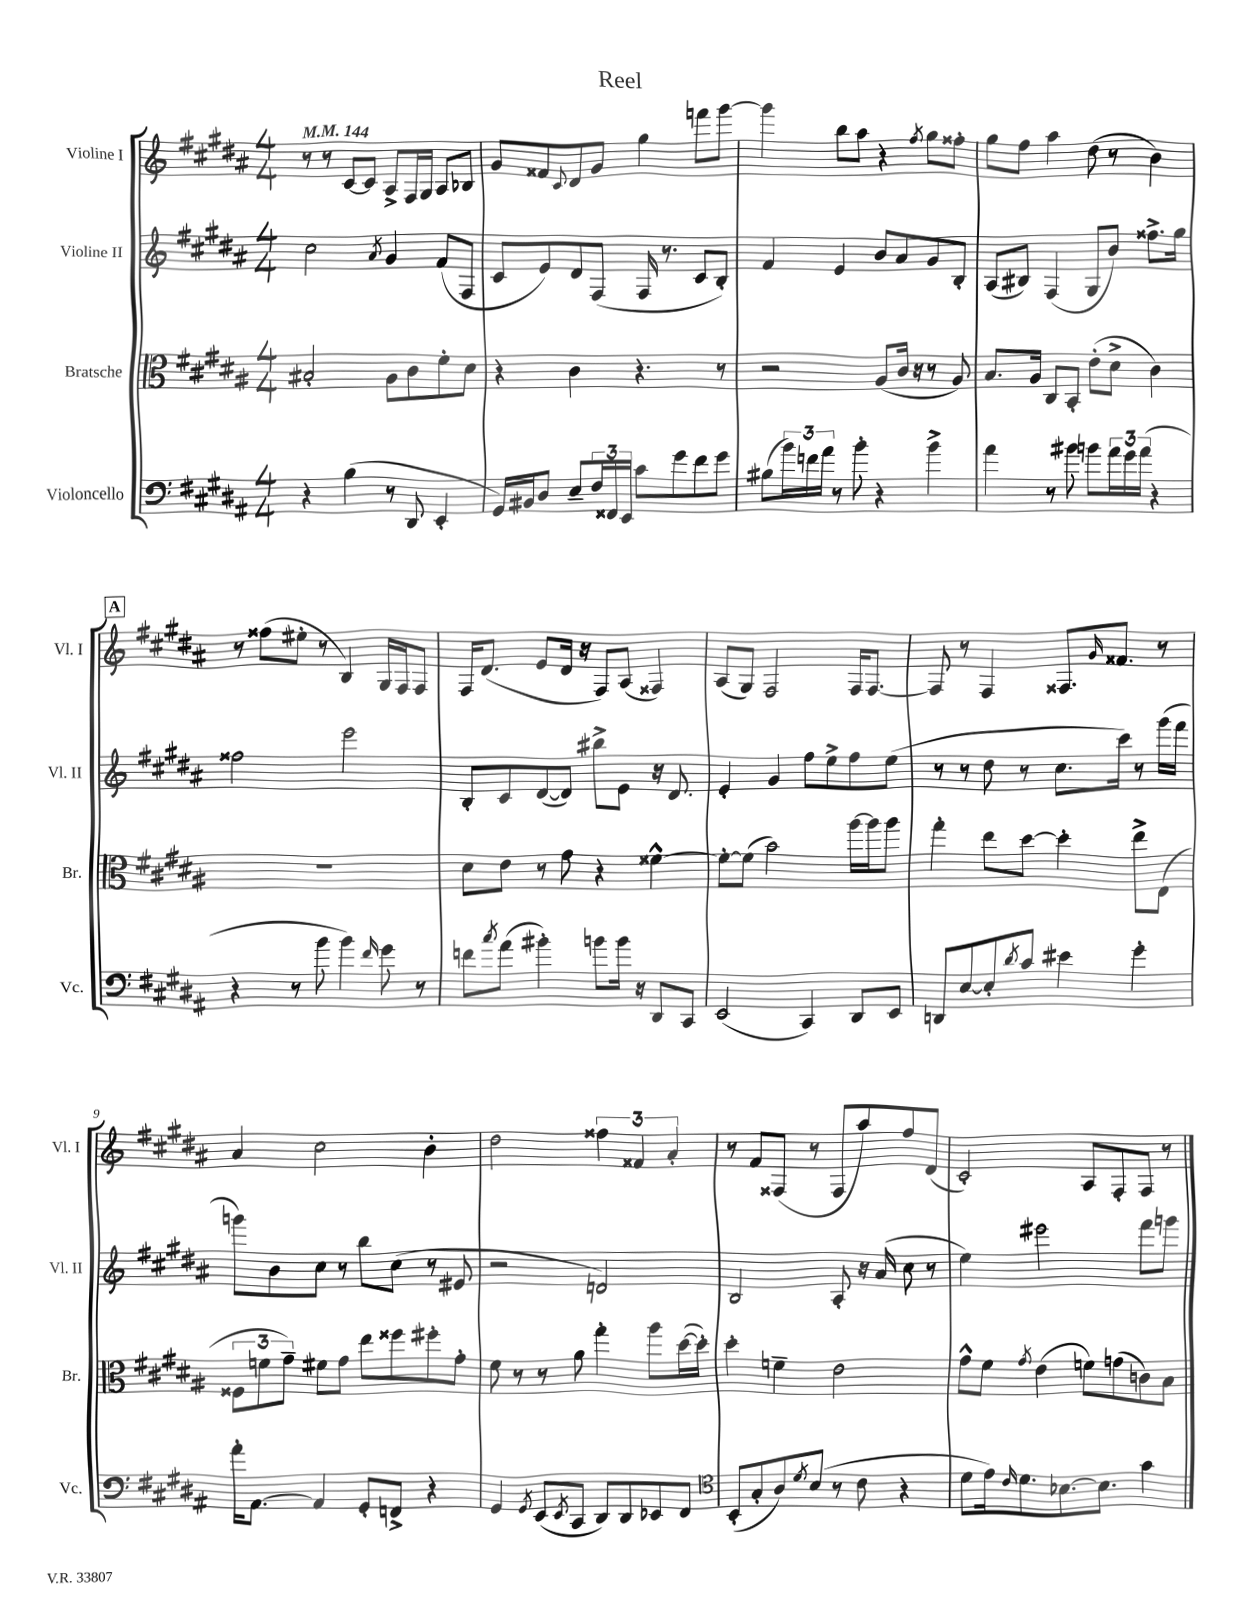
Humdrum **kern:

**kern	**kern	**kern	**kern
*staff4	*staff3	*staff2	*staff1
*clefF4	*clefC3	*clefG2	*clefG2
*k[f#c#g#d#a#]	*k[f#c#g#d#a#]	*k[f#c#g#d#a#]	*k[f#c#g#d#a#]
*M4/4	*M4/4	*M4/4	*M4/4
*MM144	*MM144	*MM144	*MM144
4r	2B#'/	2cc#\	8r
.	.	.	8r
(4B\	.	.	[8c#/L
.	.	.	8c#/]J
.	.	8qa#/	.
8r	8A#\L	4g#/	8A#^/L
8DD#/	8c#\	.	16F#/L
.	.	.	16G#/JJ
4EE'/	8f#'\	(8f#/L	8A#/L
.	8d#\J	8F#/J	8B-/J
=	=	=	=
16GG#/LL)	4r	8c#/L	8g#/L
16BB#/J	.	.	.
8D#/J	.	8e/)	8f##/
.	.	.	8qqc#/
8E~/L	4c#\	8d#/	8d#/
24F#/L	.	(8F#/J	8g#/J
24FF##/	.	.	.
24EE/JJ	.	.	.
8c#\L	4.r	16F#/	4gg#\
.	.	8.r	.
8g#\	.	.	.
8f#\	.	8c#/L	8fff\L
8g#\J	8r	8B'/J)	[8ggg#\J
=	=	=	=
(8B#\L	2r	4f#/	4ggg#\]
24b\L)	.	.	.
24f\	.	.	.
24a#\JJ	.	.	.
8r	.	4e/	8bb\L
8b'\	.	.	8aa#\J
4r	(8A#/L	8b/L	4r
.	16c#/Jk	8a#/	.
.	16r	.	.
.	.	.	8qff#/
4b^\	8r	8g#/	8gg#\L
.	8A#/)	8B'/J	8ff##'\J
=	=	=	=
4a#\	8.B/L	(8A#/L	8gg#\L
.	.	8B#/J)	8ff#\J
.	16A#/Jk	.	.
8r	8C#/L	(4F#/	4aa#\
8b#\	8BB'/J	.	.
8b\L	(8e'\L	8G#/L	(8dd#\
24a#\L	8d#^\J	8b/J)	8r
24g#\	.	.	.
(24a#\JJ	.	.	.
4r	4c#\)	8.ff##^\L	4b\)
.	.	16gg#\Jk	.
=	=	=	=
4r	1r	2ff##\	8r
.	.	.	(8ff##\L
8r	.	.	8ee#'\J
8b\	.	.	8r
4b\)	.	2eee\	4B/)
16qqf#/	.	.	.
8g#\	.	.	16G#/LL
.	.	.	16F#/J
8r	.	.	8F#/J
=	=	=	=
8f\L	8d#\L	8B'/L	16F#/LK
.	.	.	(8.d#/J
8qcc#/	.	.	.
(8a#\J	8e\J	8c#/	.
4b#'\)	8r	([8d#/	8e/L
.	8g#\	8d#/]J)	16d#/Jk
.	.	.	16r
8b\L	4r	8bb#^\L	8F#/L)
16b\Jk	.	8e\J	(8A#/J
16r	.	.	.
8DD#/L	[4f##^^\	16r	4F##/)
.	.	8.d#/	.
8CC#/J	.	.	.
=	=	=	=
(2EE/	8f##'\_L	4e'/	(8A#/L
.	(8f##\]J	.	8G#/J)
.	2b\)	4g#/	2F#/
4CC#/)	.	8ff#\L	.
.	.	8ee^\	.
8DD#/L	[16aa#\LL	8ff#\	16F#/LK
.	16aa#\]J	.	[8.F#/J
8EE/J	8aa#\J	(8ee\J	.
=	=	=	=
8DD/L	4gg#'\	8r	8F#/]
[8E/	.	8r	8r
8E'/]	8ee\L	8dd#\	4F#/
8qd#/	.	.	.
8c#/J	[8dd#\J	8r	.
4e#\	4dd#'\]	8.cc#\L	8.F##/L
.	.	.	16qqg#/
.	.	16ccc#\Jk)	8.f##/J
4g#'\	8ee^\L	8r	.
.	(8E\J	(16ggg#\LL	8r
.	.	16fff#\JJ	.
=	=	=	=
16a#'\LK	12F##\L	8ggg\L)	4a#/
[8.AA#\J	.	.	.
.	12f\	.	.
.	.	8b\	.
.	12g#~\J)	.	.
4AA#/]	8f#\L	8cc#\J	2cc#\
.	8g#\J	8r	.
8GG#'/L	8ee\L	8bb\L	.
8FF^/J	8ff##\	(8cc#\J	.
4r	8ff#'\	8r	4b'\
.	8g#'\J	8e#/	.
=	=	=	=
4GG#/	8f#\	2r	2dd#\
.	8r	.	.
8qGG#/	.	.	.
(8EE/L	8r	.	.
8qEE/	.	.	.
8CC#/J	8a#\	.	.
8DD#/L)	4gg#'\	2d/)	6ff##\
8DD#/	.	.	.
.	.	.	6f##/
8EE-/	8aa#\L	.	.
.	.	.	6a#'/
8FF#/J	([16dd#\L	.	.
.	16dd#'\]JJ)	.	.
=	=	=	=
*clefC4	*	*	*
(8BB'/L	4dd#'\	2B/	8r
8G#'/	.	.	8f#/L
8A#/)	4f~\	.	(8F##/J
8qd#/	.	.	.
(8B/J	.	.	8r
8r	2e\	8A#'/	8F##/L
8c#\	.	16r	8aa#/)
.	.	(16a#/	.
4r	.	8cc#\	8ff#/
.	.	8r	(8d#/J
=	=	=	=
8d#\L	8g#^^\L	4ee\)	2c#'/)
16e\k)	8f#\J	.	.
16qqc#/	.	.	.
8.d#\	.	.	.
.	8qg#/	.	.
.	(4e\	2eee#\	.
[8.B-\	.	.	.
.	8f\L)	.	8A#/L
8.B-\]J	.	.	.
.	(8g\	.	8F#'/
4g#\	8c\)	8fff#\L	8F#/J
.	8B\J	8ggg\J	8r
==	==	==	==
*-	*-	*-	*-
